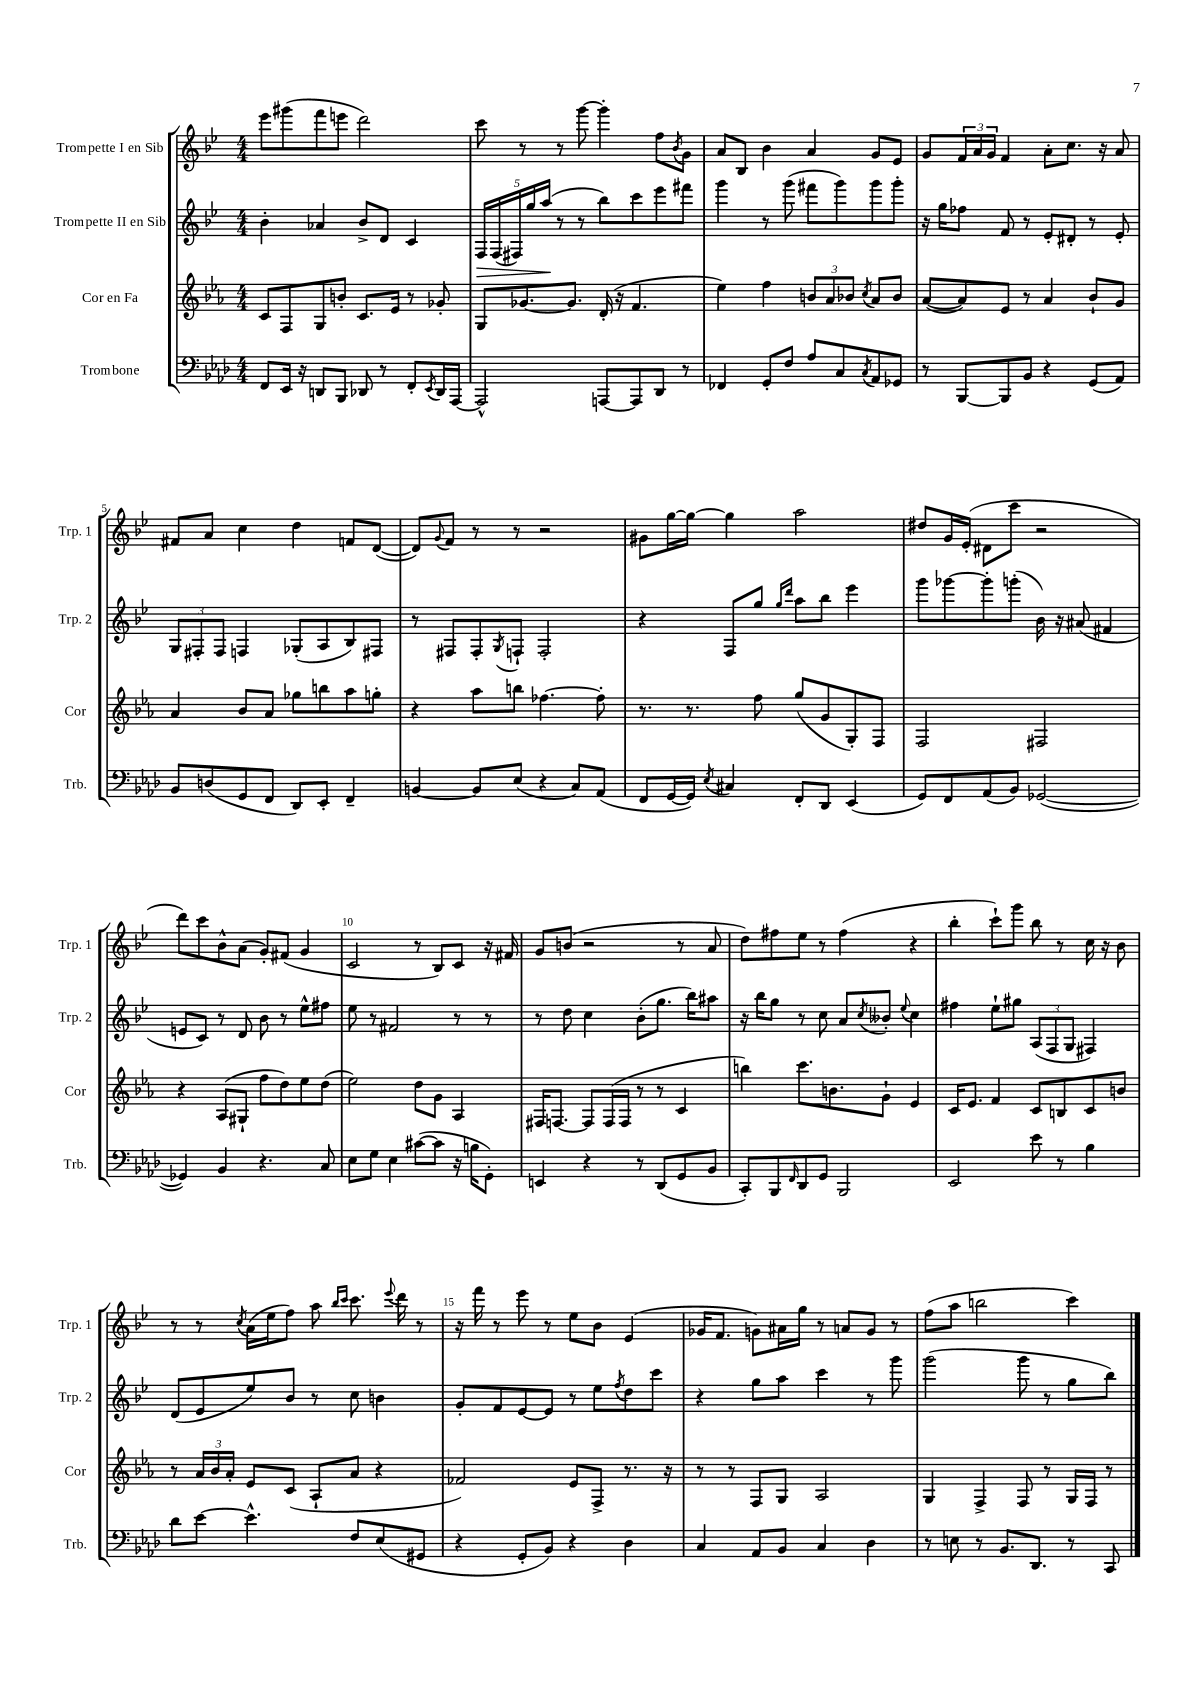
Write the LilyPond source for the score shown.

<<
\new StaffGroup <<
\new Staff = "s0" \with { instrumentName = "Trompette I en Sib" shortInstrumentName = "Trp. 1" } {
    \clef treble \key bes \major \numericTimeSignature \time 4/4
    ees'''8 gis'''8( f'''8 e'''8 d'''2) |
    c'''8 r8 r8 g'''8~ g'''4-. f''8 \acciaccatura { bes'8 } g'8 |
    a'8 bes8 bes'4 a'4 g'8 ees'8 |
    g'8 \tuplet 3/2 { f'16 a'16 g'16 } f'4 a'8-. c''8. r16 a'8 |
    fis'8 a'8 c''4 d''4 f'8 d'8~( |
    d'8) \appoggiatura { g'8 } f'8 r8 r8 r2 |
    gis'8 g''16~ g''16~ g''4 a''2 |
    dis''8 g'16 ees'16-.( dis'8 c'''8 r2 |
    d'''8) c'''8 bes'8-^ a'8( g'8-.) fis'8( g'4 |
    c'2 r8 bes8) c'8 r16 fis'16 |
    g'8 b'8( r2 r8 a'8 |
    d''8) fis''8 ees''8 r8 fis''4( r4 |
    bes''4-. c'''8-!) g'''8 bes''8 r8 c''16 r16 bes'8 |
    r8 r8 \acciaccatura { c''8 } a'16( ees''16 f''8) a''8 \grace { bes''16 c'''16 } c'''8. \appoggiatura { ees'''8 } d'''16 r8 |
    r16 f'''16 r8 ees'''8 r8 ees''8 bes'8 ees'4( |
    ges'16 f'8. g'8) ais'16 g''16 r8 a'8 g'8 r8 |
    f''8( a''8 b''2 c'''4) \bar "|." |
}
\new Staff = "s1" \with { instrumentName = "Trompette II en Sib" shortInstrumentName = "Trp. 2" } {
    \clef treble \key bes \major \numericTimeSignature \time 4/4
    bes'4-. aes'4 bes'8-> d'8 c'4 |
    \tuplet 5/4 { f16\> f16( fis16) g''16 a''16\!( } r8 r8 bes''8) c'''8 ees'''8 fis'''8 |
    g'''4 r8 g'''8( fis'''8 g'''8) g'''8 g'''8-. |
    r16 g''16 fes''8 f'8 r8 ees'8-. dis'8-. r8 ees'8-. |
    \tuplet 3/2 { g8 fis8-. fis8 } f4 ges8-.( a8 bes8) fis8 |
    r8 fis8 fis8-. \acciaccatura { g8 } f8-! f2-. |
    r4 f8 g''8 \grace { g''16 d'''16 } a''8 bes''8 ees'''4 |
    g'''8 ges'''8~ ges'''8-. g'''8-.( bes'16) r16 ais'8( fis'4 |
    e'8 c'8) r8 d'8 bes'8 r8 ees''8-^ fis''8 |
    ees''8 r8 fis'2 r8 r8 |
    r8 d''8 c''4 bes'8-.( g''8. bes''16) ais''8 |
    r16 bes''16 g''8 r8 c''8 a'8 \acciaccatura { c''8 } beses'8-. \appoggiatura { ees''8 } c''4 |
    fis''4 ees''8-! gis''8 \tuplet 3/2 { a8( f8 g8 } fis4) |
    d'8( ees'8 ees''8) bes'8 r8 c''8 b'4 |
    g'8-. f'8 ees'8~ ees'8 r8 ees''8 \acciaccatura { f''8 } d''8 c'''8 |
    r4 g''8 a''8 c'''4 r8 g'''8 |
    g'''2( g'''8 r8 g''8 bes''8) \bar "|." |
}
\new Staff = "s2" \with { instrumentName = "Cor en Fa" shortInstrumentName = "Cor" } {
    \clef treble \key ees \major \numericTimeSignature \time 4/4
    c'8 f8 g8 b'8-. c'8. ees'16 r8 ges'8-. |
    g8 ges'8.~ ges'8. d'16-.( r16 f'4. |
    ees''4) f''4 \tuplet 3/2 { b'8 aes'8 bes'8 } \acciaccatura { c''8 } aes'8 bes'8 |
    aes'8~( aes'8) ees'8 r8 aes'4 bes'8-! g'8 |
    aes'4 bes'8 aes'8 ges''8 b''8 aes''8 g''8-. |
    r4 aes''8 b''8 fes''4.~ fes''8-. |
    r8. r8. f''8 g''8( g'8 g8-.) f8 |
    f2 fis2 |
    r4 aes8( gis8-! f''8 d''8) ees''8 d''8( |
    ees''2) d''8 g'8 aes4 |
    fis16 f8.~ f8 f16( f16 r8 r8 c'4 |
    b''4) c'''8. b'8. g'8-! ees'4 |
    c'16 ees'8. f'4 c'8 b8 c'8 b'8 |
    r8 \tuplet 3/2 { aes'16 bes'16 aes'16-. } ees'8 c'8( aes8-! aes'8 r4 |
    fes'2) ees'8 f8-> r8. r16 |
    r8 r8 f8 g8 aes2 |
    g4 f4-> f8 r8 g16 f16 r8 \bar "|." |
}
\new Staff = "s3" \with { instrumentName = "Trombone" shortInstrumentName = "Trb." } {
    \clef bass \key aes \major \numericTimeSignature \time 4/4
    f,8 ees,16 r16 d,8 bes,,8 des,8 r8 f,8-. \acciaccatura { ees,8 } des,16 aes,,16~ |
    aes,,2-^ a,,8~ a,,8 des,8 r8 |
    fes,4 g,8-. f8 aes8 c8 \acciaccatura { c8 } aes,8 ges,8 |
    r8 bes,,8~ bes,,8 bes,8 r4 g,8( aes,8) |
    bes,8 d8( g,8 f,8 des,8) ees,8-. f,4-- |
    b,4~ b,8 ees8( r4 c8) aes,8( |
    f,8 g,16~ g,16) \acciaccatura { ees8 } cis4 f,8-. des,8 ees,4( |
    g,8) f,8 aes,8( bes,8) ges,2~( |
    ges,4) bes,4 r4. c8 |
    ees8 g8 ees4 cis'8~( cis'8 r16 b16 g,8-.) |
    e,4 r4 r8 des,8( g,8 bes,8 |
    c,8-.) bes,,8 \grace { f,16 } des,8 g,8 bes,,2 |
    ees,2 ees'8 r8 bes4 |
    des'8 ees'8~ ees'4.-^ f8 ees8( gis,8 |
    r4 g,8-. bes,8) r4 des4 |
    c4 aes,8 bes,8 c4 des4 |
    r8 e8 r8 bes,8. des,8. r8 c,8 \bar "|." |
}
>>
>>
\layout { \context { \Score \override BarNumber.break-visibility = ##(#f #t #t) barNumberVisibility = #(every-nth-bar-number-visible 5) } }
